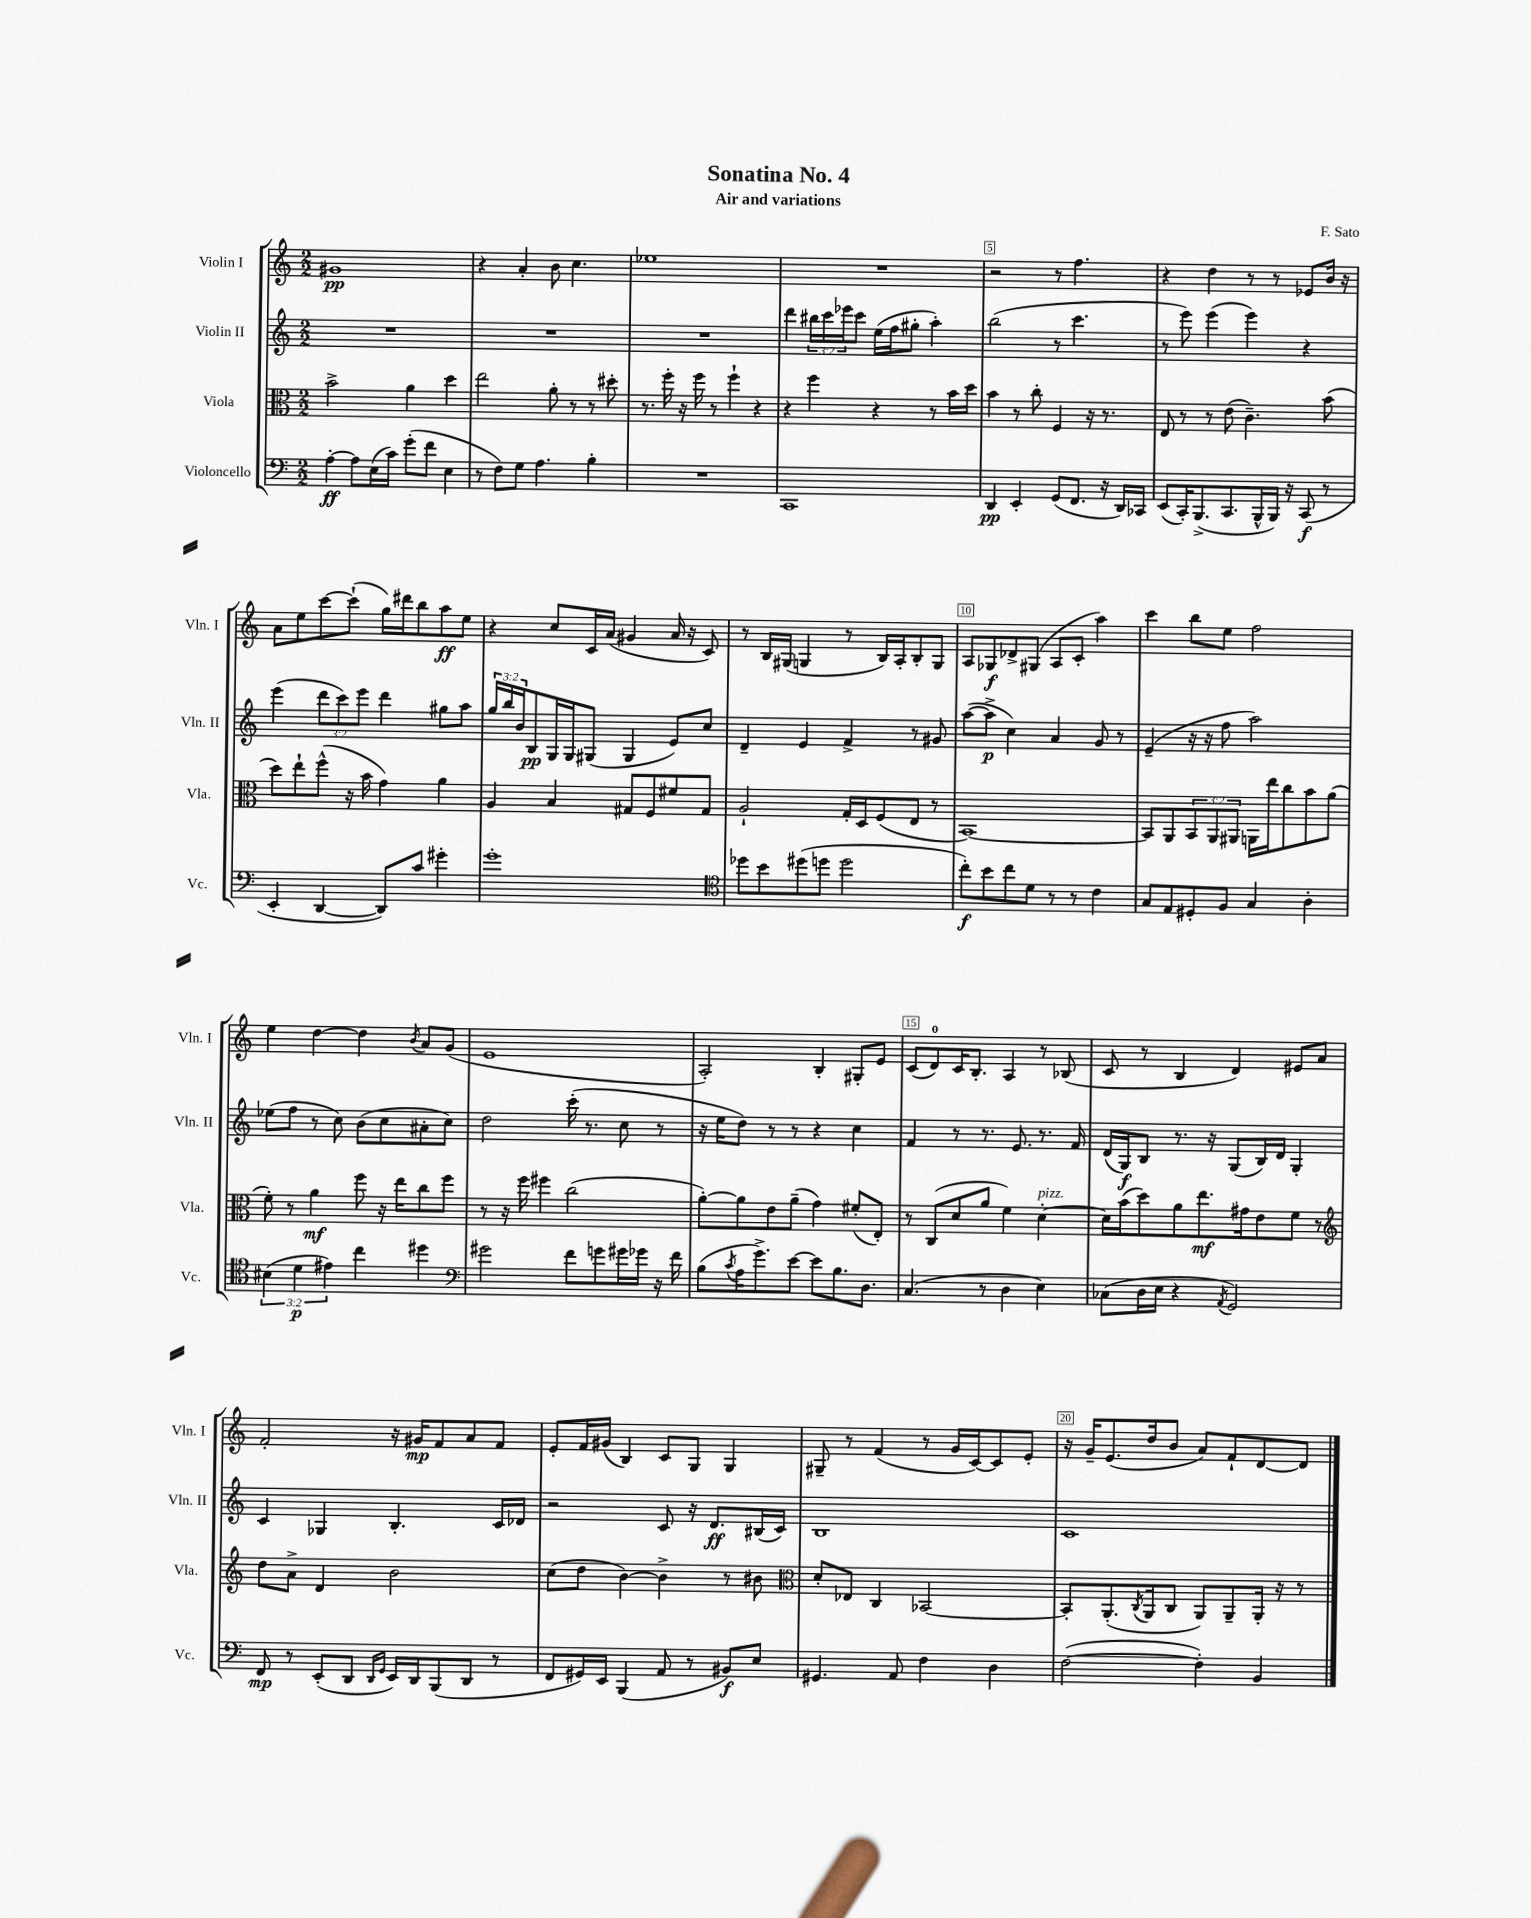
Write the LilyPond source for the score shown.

\header { title = "Sonatina No. 4" composer = "F. Sato" subtitle = "Air and variations" }
<<
\new StaffGroup <<
\new Staff = "s0" \with { instrumentName = "Violin I" shortInstrumentName = "Vln. I" } {
    \clef treble \key c \major \numericTimeSignature \time 2/2
    gis'1\pp |
    r4 a'4-. b'8 c''4. |
    ees''1 |
    R1 |
    r2 r8 f''4. |
    r4 d''4 r8 r8 ees'8 b'16 r16 |
    a'8 e''8 c'''8~ c'''8-!( g''16) dis'''16 b''8 a''8\ff e''8 |
    r4 c''8 c'16 a'16( gis'4 a'16 r16 c'8) |
    r8 b16 gis16( g4 r8 b16) a16-. b8-. g8 |
    a8 ges8\f des'8-> gis8( a8 c'8-. a''4) |
    c'''4 b''8 e''8 f''2 |
    e''4 d''4~ d''4 \acciaccatura { b'8 } a'8 g'8( |
    e'1 |
    a2-.) b4-. gis8-. e'8 |
    c'8( d'8-0) c'16 b8.-. a4 r8 bes8( |
    c'8 r8 b4 d'4) eis'8 a'8 |
    f'2-. r16 gis'16\mp f'8 a'8 f'8 |
    e'8-. f'16 gis'16( b4) c'8 g8 g4 |
    gis8-- r8 f'4( r8 g'16 c'16~) c'8 e'8-. |
    r16 g'16-- e'8.( d''16 b'8 a'8) f'8-! d'8~ d'8 \bar "|." |
}
\new Staff = "s1" \with { instrumentName = "Violin II" shortInstrumentName = "Vln. II" } {
    \clef treble \key c \major \numericTimeSignature \time 2/2 \override Staff.TupletNumber.text = #tuplet-number::calc-fraction-text
    R1 |
    R1 |
    R1 |
    d'''4 \tuplet 3/2 { bis''16 c'''16 ees'''16 } c'''8 e''16( f''16 gis''8-. a''4-.) |
    b''2( r8 c'''4. |
    r8 e'''8) e'''4( e'''4) r4 |
    e'''4( \tuplet 3/2 { d'''8 c'''8) e'''8 } d'''4 gis''8 a''8 |
    \tuplet 3/2 { g''16 b''16 b'16 } b8\pp g16 g16 gis8( gis4 e'8) c''8 |
    d'4-- e'4 f'4-> r8 gis'8 |
    a''8~( a''8->\p c''4) a'4 g'8 r8 |
    e'4--( r16 r16 f''8 a''2) |
    ees''8( f''8 r8 c''8) b'8( c''8 ais'8-. c''8) |
    d''2 c'''16-.( r8. c''8 r8 |
    r16 e''16 d''8) r8 r8 r4 c''4 |
    f'4 r8 r8. e'8. r8. f'16 |
    d'16( g16\f) b8 r8. r16 g8( b16) d'16 g4-. |
    c'4 ges4 b4.-. c'16 des'16 |
    r2 c'8 r16 d'8.\ff bis16( c'16) |
    b1 |
    c'1 \bar "|." |
}
\new Staff = "s2" \with { instrumentName = "Viola" shortInstrumentName = "Vla." } {
    \clef alto \key c \major \numericTimeSignature \time 2/2 \override Staff.TupletNumber.text = #tuplet-number::calc-fraction-text
    b'2-> a'4 d''4 |
    e''2 a'8-. r8 r8 dis''8-. |
    r8. f''16-. r16 f''16 r8 f''4-! r4 |
    r4 f''4 r4 r8 b'16 d''16 |
    b'4 r8 c''8-. f4 r16 r8. |
    e8 r8 r8 e'8( c'4.--) b'8( |
    d''8) e''8-! f''8-^( r16 b'16 g'4) a'4 |
    a4 b4 gis8 f8 fis'8 gis8 |
    a2-! g16-. d16 f8( e8 r8 |
    b,1~) |
    b,8 a,8 \tuplet 3/2 { b,8 a,8 ais,8 } a,16 e''16 c''8 b'8 a'8( |
    f'8-.) r8 a'4\mf f''8 r16 e''16 c''8 f''8 |
    r8 r16 f''16 fis''4 c''2( |
    a'8~-.) a'8 e'8 a'8--( g'4) fis'8-.( e8-.) |
    r8 c8( d'8 a'8 f'4) d'4~-.^\markup { \italic "pizz." } |
    d'16 b'16( d''8) a'8 e''8.\mf gis'16 e'8 f'8 r8 |
    \clef treble d''8 a'8-> d'4 b'2 |
    c''8( d''8 b'4~) b'4-> r8 bis'8 |
    \clef alto d'8-. ees8 c4 bes,2~ |
    bes,8-. a,8.-.( \acciaccatura { c8 } a,16 c8 a,8) a,8-- a,16-. r16 r8 \bar "|." |
}
\new Staff = "s3" \with { instrumentName = "Violoncello" shortInstrumentName = "Vc." } {
    \clef bass \key c \major \numericTimeSignature \time 2/2 \override Staff.TupletNumber.text = #tuplet-number::calc-fraction-text
    a4~-.\ff a8 e16( c'16) g'8-.( f'8 e4 |
    r8 f8) g8 a4. b4-. |
    R1 |
    c,1 |
    d,4\pp e,4-. g,8( f,8. r16 d,16) ces,16 |
    e,8( c,16-.) b,,8.->( c,8. b,,16-^ b,,16) r16 c,8\f( r8 |
    e,4-. d,4~ d,8) c'8 gis'4-. |
    g'1-. |
    \clef tenor des''8 b'8 dis''8( d''8 d''2 |
    c''8-.\f) b'8 c''8 d'8 r8 r8 c'4 |
    g8 e8 dis8-. f8 g4 a4-. |
    \tuplet 3/2 { bis4( d'4\p eis'4) } c''4 dis''4 |
    \clef bass gis'2 f'8 g'8 gis'16 ges'16 r16 f'16 |
    b8( \acciaccatura { c'8 } a16 g'8.->) e'8~ e'8 b8. d8. |
    c4.( r8 d4 e4) |
    ces8( d16 e16 r4 \acciaccatura { a,8 } g,2) |
    f,8\mp r8 e,8-.( d,8 \grace { d,16 g,16 } e,16) d,16 b,,8( d,8 r8 |
    f,8 gis,16) e,16 b,,4( a,8 r8 bis,8\f) e8 |
    gis,4. a,8 f4 d4 |
    f2~( f4-.) b,4 \bar "|." |
}
>>
>>
\layout { \context { \Score \override BarNumber.break-visibility = ##(#f #t #t) barNumberVisibility = #(every-nth-bar-number-visible 5) \override BarNumber.stencil = #(make-stencil-boxer 0.1 0.3 ly:text-interface::print) } }
